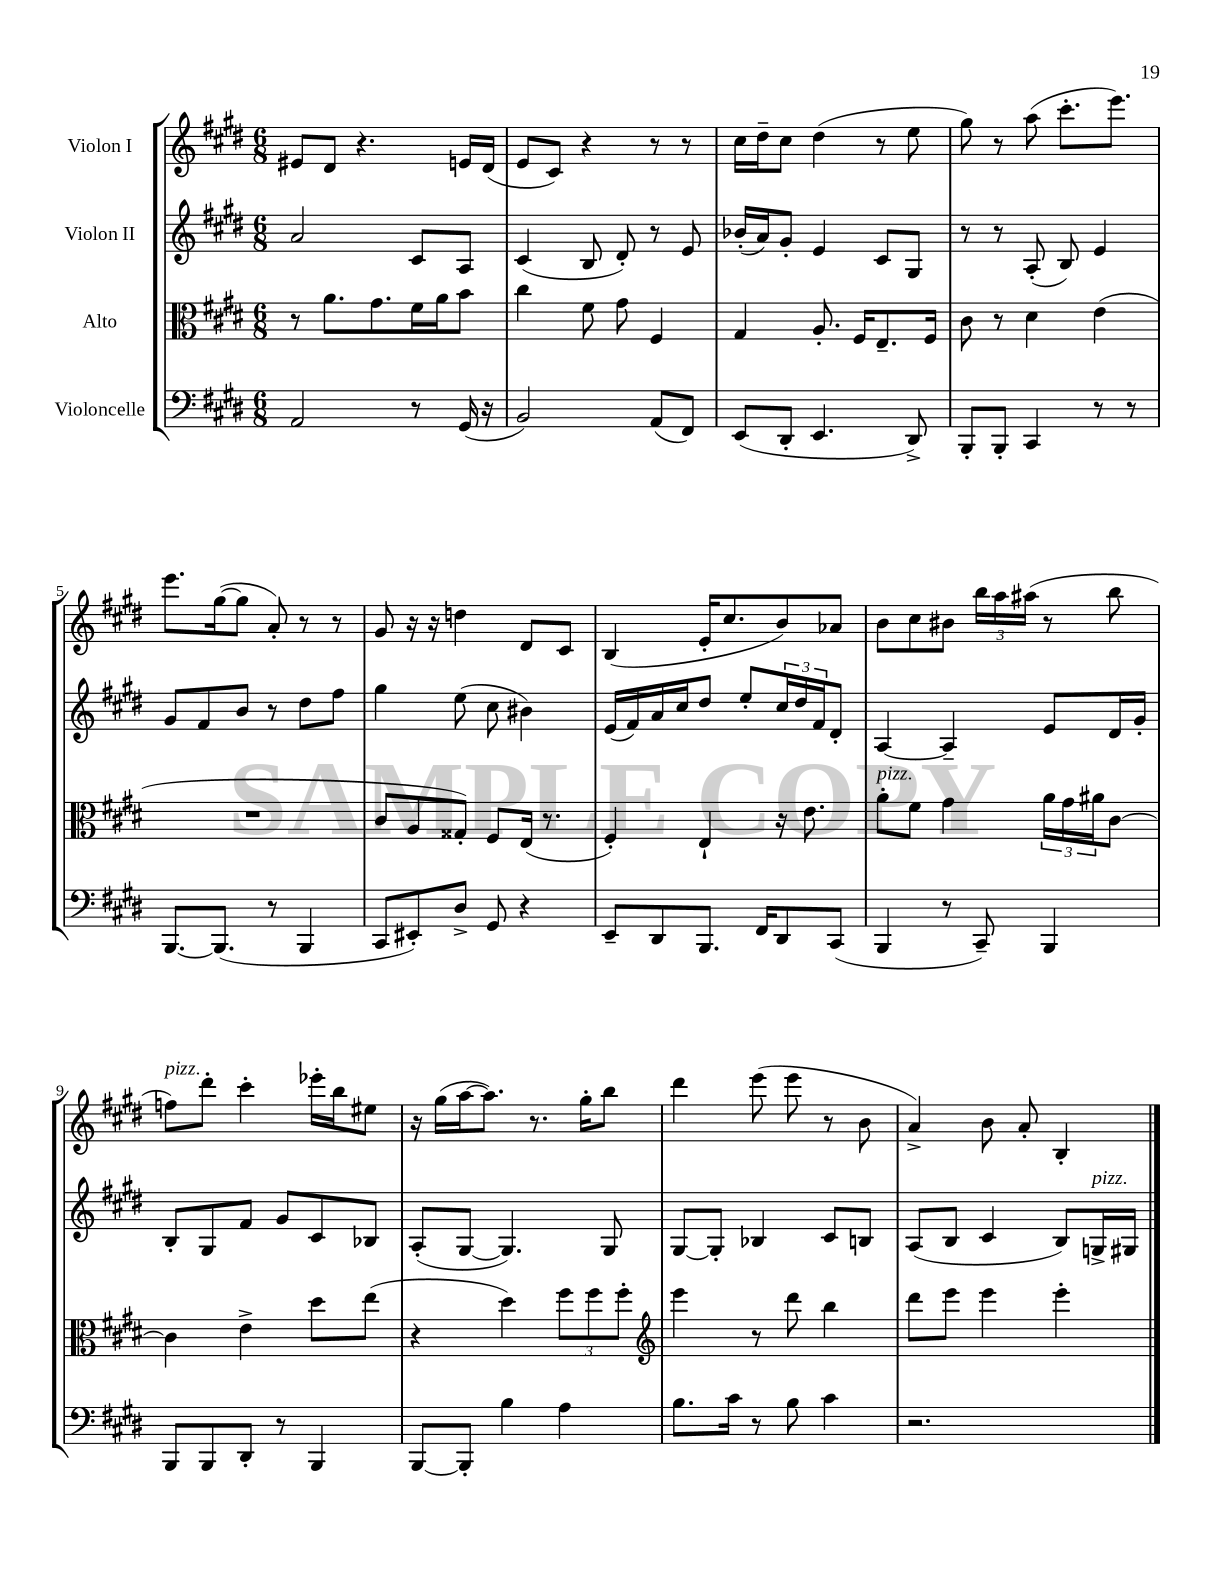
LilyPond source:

<<
\new StaffGroup <<
\new Staff = "s0" \with { instrumentName = "Violon I" } {
    \clef treble \key e \major \numericTimeSignature \time 6/8
    eis'8 dis'8 r4. e'16 dis'16( |
    e'8 cis'8) r4 r8 r8 |
    cis''16 dis''16-- cis''8 dis''4( r8 e''8 |
    gis''8) r8 a''8( cis'''8.-. e'''8.) |
    e'''8. gis''16~( gis''8 a'8-.) r8 r8 |
    gis'8 r16 r16 d''4 dis'8 cis'8 |
    b4( e'16-. cis''8. b'8) aes'8 |
    b'8 cis''8 bis'8 \tuplet 3/2 { b''16 a''16 ais''16( } r8 b''8 |
    f''8^\markup { \italic "pizz." }) dis'''8-. cis'''4-. ees'''16-. b''16 eis''8 |
    r16 gis''16( a''16~ a''8.) r8. gis''16-. b''8 |
    dis'''4 e'''8( e'''8 r8 b'8 |
    a'4->) b'8 a'8-. b4-. \bar "|." |
}
\new Staff = "s1" \with { instrumentName = "Violon II" } {
    \clef treble \key e \major \numericTimeSignature \time 6/8
    a'2 cis'8 a8 |
    cis'4( b8 dis'8-.) r8 e'8 |
    bes'16-.( a'16) gis'8-. e'4 cis'8 gis8 |
    r8 r8 a8-.( b8) e'4 |
    gis'8 fis'8 b'8 r8 dis''8 fis''8 |
    gis''4 e''8( cis''8 bis'4) |
    e'16( fis'16) a'16 cis''16 dis''8 e''8-. \tuplet 3/2 { cis''16 dis''16 fis'16 } dis'8-. |
    a4~ a4-- e'8 dis'16 gis'16-. |
    b8-. gis8 fis'8 gis'8 cis'8 bes8 |
    a8-.( gis8~ gis4.) gis8 |
    gis8~ gis8-. bes4 cis'8 b8 |
    a8( b8 cis'4 b8) g16->^\markup { \italic "pizz." } gis16 \bar "|." |
}
\new Staff = "s2" \with { instrumentName = "Alto" } {
    \clef alto \key e \major \numericTimeSignature \time 6/8
    r8 a'8. gis'8. fis'16 a'16 b'8 |
    cis''4 fis'8 gis'8 fis4 |
    gis4 a8.-. fis16 e8.-- fis16 |
    cis'8 r8 dis'4 e'4( |
    R2. |
    cis'8 a8 gisis8-.) fis8 e16( r8. |
    fis4-.) e4-! r16 e'8. |
    a'8-.^\markup { \italic "pizz." } fis'8 gis'4 \tuplet 3/2 { a'16 gis'16 ais'16 } cis'8~ |
    cis'4 e'4-> dis''8 e''8( |
    r4 dis''4) \tuplet 3/2 { fis''8 fis''8 fis''8-. } |
    \clef treble e'''4 r8 dis'''8 b''4 |
    dis'''8 e'''8 e'''4 e'''4-. \bar "|." |
}
\new Staff = "s3" \with { instrumentName = "Violoncelle" } {
    \clef bass \key e \major \numericTimeSignature \time 6/8
    a,2 r8 gis,16( r16 |
    b,2) a,8( fis,8) |
    e,8( dis,8-. e,4. dis,8->) |
    b,,8-. b,,8-. cis,4 r8 r8 |
    b,,8.~ b,,8.( r8 b,,4 |
    cis,8 eis,8-.) dis8-> gis,8 r4 |
    e,8-- dis,8 b,,8. fis,16 dis,8 cis,8( |
    b,,4 r8 cis,8--) b,,4 |
    b,,8 b,,8 dis,8-. r8 b,,4 |
    b,,8~ b,,8-. b4 a4 |
    b8. cis'16 r8 b8 cis'4 |
    r2. \bar "|." |
}
>>
>>
